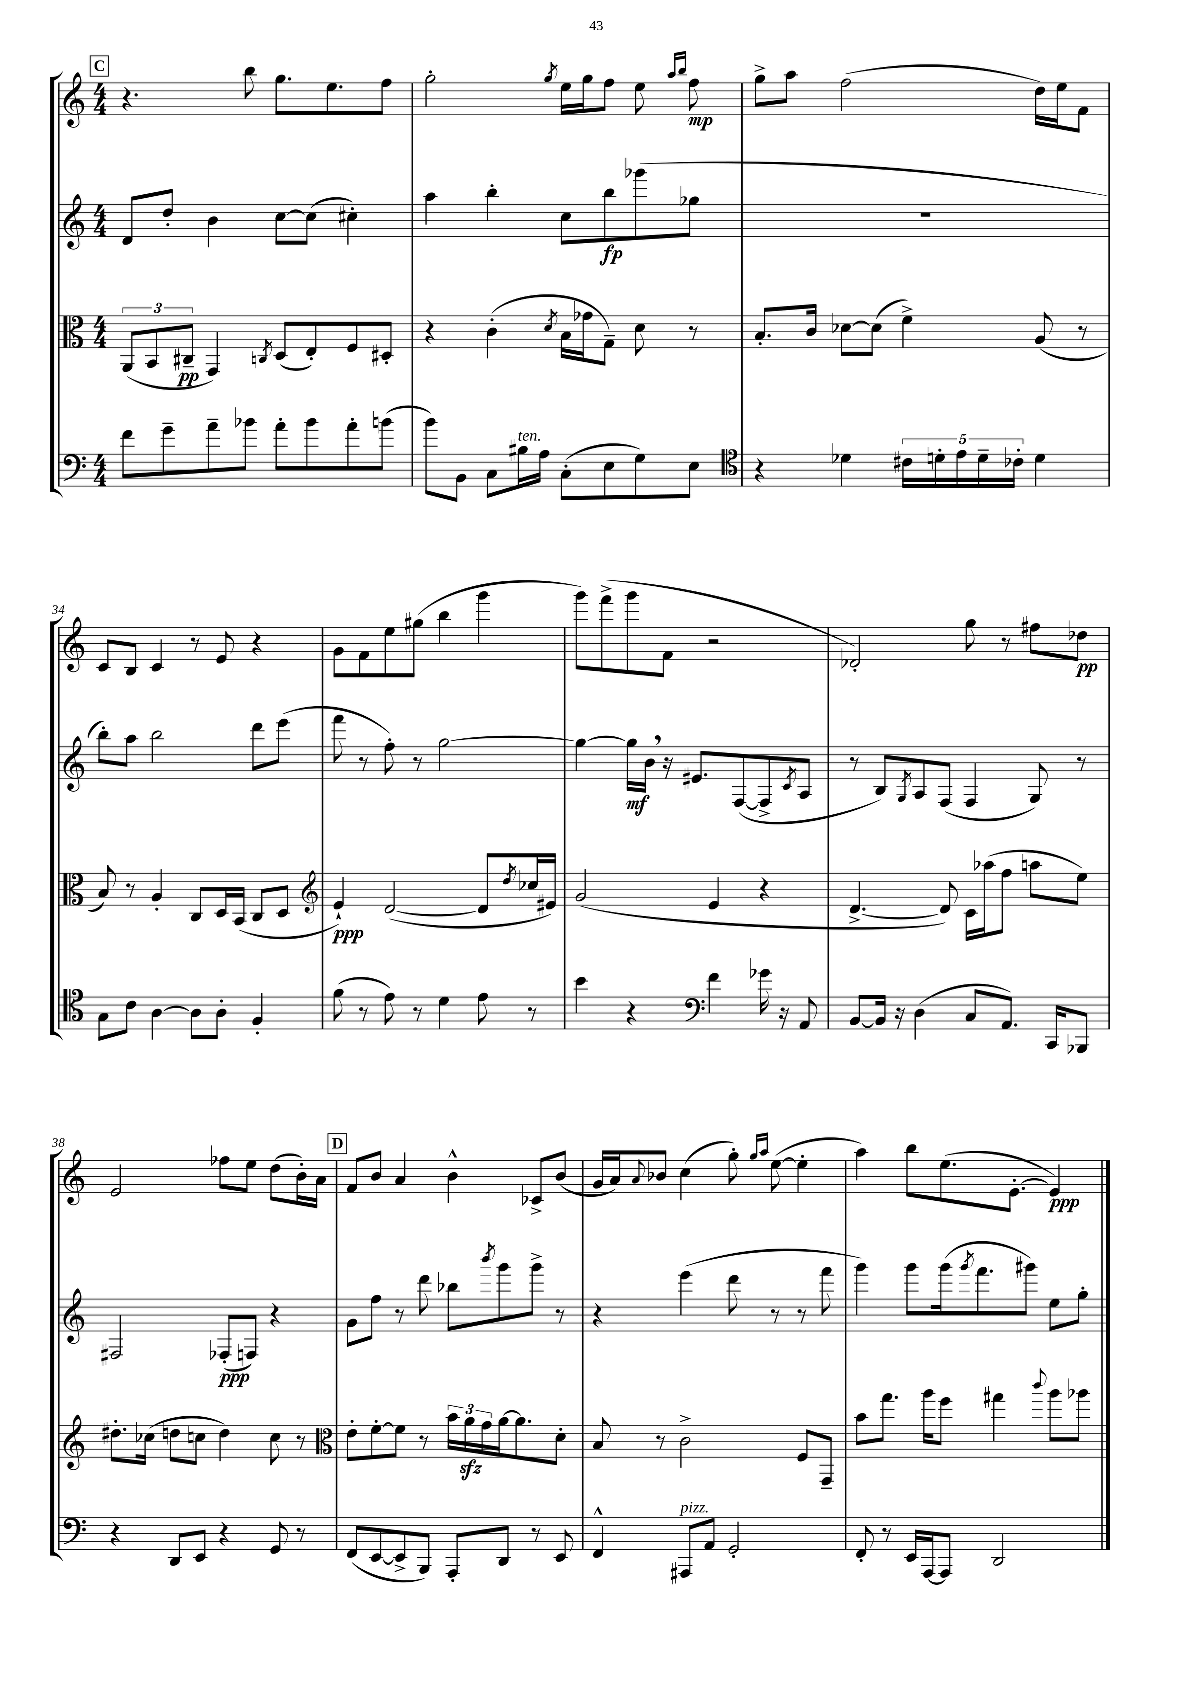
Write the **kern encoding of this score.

**kern	**kern	**kern	**kern
*staff4	*staff3	*staff2	*staff1
*clefF4	*clefC3	*clefG2	*clefG2
*k[]	*k[]	*k[]	*k[]
*M4/4	*M4/4	*M4/4	*M4/4
8f	(12AA	8d	4.r
.	12BB	.	.
8g~	.	8dd'	.
.	12C#~	.	.
8a~	4GG)	4b	.
8b-	.	.	8bb
.	8qC	.	.
8a'	(8D	[8cc	8.gg
8b-	8E')	(8cc]	.
.	.	.	8.ee
8a'	8F	4cc#')	.
(8b	8D#'	.	8ff
=	=	=	=
8b)	4r	4aa	2gg'
8BB	.	.	.
8C	(4c'	4bb'	.
16B#	.	.	.
16A	.	.	.
.	8qd	.	8qgg
(8C'	16B	8cc	16ee
.	16g-	.	16gg
8E	8G~)	8bb	8ff
8G)	8d	(8ggg-	8ee
.	.	.	16qqaa
.	.	.	16qqbb
8E	8r	8gg-	8ff
=	=	=	=
*clefC4	*	*	*
4r	8.B'	1r	8gg^
.	.	.	8aa
.	16c	.	.
4d-	[8d-	.	(2ff
.	(8d-]	.	.
20c#	4f^)	.	.
20d'	.	.	.
20e	.	.	.
20d~	.	.	.
20c-'	.	.	.
4d	(8A	.	16dd)
.	.	.	16ee
.	8r	.	8f
=	=	=	=
8G	8B)	8bb')	8c
8c	8r	8aa	8B
[4A	4A'	2bb	4c
8A]	8C	.	8r
8A'	16D	.	8e
.	(16BB	.	.
4F'	8C	8ddd	4r
.	8D	(8eee	.
=	=	=	=
*	*clefG2	*	*
(8f	4e`)	8fff	8g
8r	.	8r	8f
8e)	([2d	8ff')	8ee
8r	.	8r	(8gg#
4d	.	[2gg	4bb
8e	8d]	.	4ggg
.	8qdd	.	.
8r	16cc-	.	.
.	16e#)	.	.
=	=	=	=
4b	(2g	4gg_	8ggg)
.	.	.	(8fff^
4r	.	16gg]	8ggg
.	.	16b	.
.	.	16r	8f
.	.	8.e#	.
*clefF4	*	*	*
4f	4e	.	2r
.	.	([8F	.
16g-	4r	8F^]	.
16r	.	.	.
.	.	8qc	.
8AA	.	8A	.
=	=	=	=
[8BB	[4.d^	8r	2d-')
16BB]	.	8B)	.
16r	.	.	.
.	.	8qG	.
(4D	.	8A	.
.	8d])	(8F	.
8C	16c	4F	8gg
.	(16aa-	.	.
8.AA)	8ff	.	8r
.	8aa	8G)	8ff#
16CC	.	.	.
8BBB-	8ee)	8r	8dd-
=	=	=	=
4r	8.dd#'	2F#	2e
.	(16cc-	.	.
8DD	8dd	.	.
8EE	8cc	.	.
4r	4dd)	(8F-'	8ff-
.	.	8F)	8ee
8GG	8cc	4r	(8dd
8r	8r	.	16b')
.	.	.	16a
=	=	=	=
*	*clefC3	*	*
(8FF	8e'	8g	8f
[8EE	[8f'	8ff	8b
8EE^]	8f]	8r	4a
8BBB)	8r	8ddd	.
8AAA'	24b	8bb-	4b^^
.	24a	.	.
.	24g	.	.
.	.	8qbbb	.
8DD	[16a	8ggg	.
.	8.a]	.	.
8r	.	8ggg^	8c-^
8EE	8d'	8r	(8b
=	=	=	=
4FF^^	8B	4r	16g
.	.	.	16a)
.	.	.	8qqa
.	8r	.	8b-
8AAA#	2c^	(4eee	(4cc
8AA	.	.	.
2GG'	.	8ddd	8gg')
.	.	.	16qqgg
.	.	.	16qqaa
.	.	8r	([8ee
.	8F	8r	4ee']
.	8GG~	8fff	.
=	=	=	=
8FF'	8b	4ggg)	4aa)
8r	8.gg	.	.
16EE	.	8ggg	8bb
[16AAA	16aa	.	.
8AAA]	8ff	(16ggg	(8.ee
.	.	8qggg	.
.	.	8.fff	.
2DD	4gg#	.	.
.	.	.	[8.e'
.	.	8ggg#)	.
.	8qqccc	.	.
.	8aa	8ee	4e])
.	8aa-	8gg'	.
==	==	==	==
*-	*-	*-	*-
